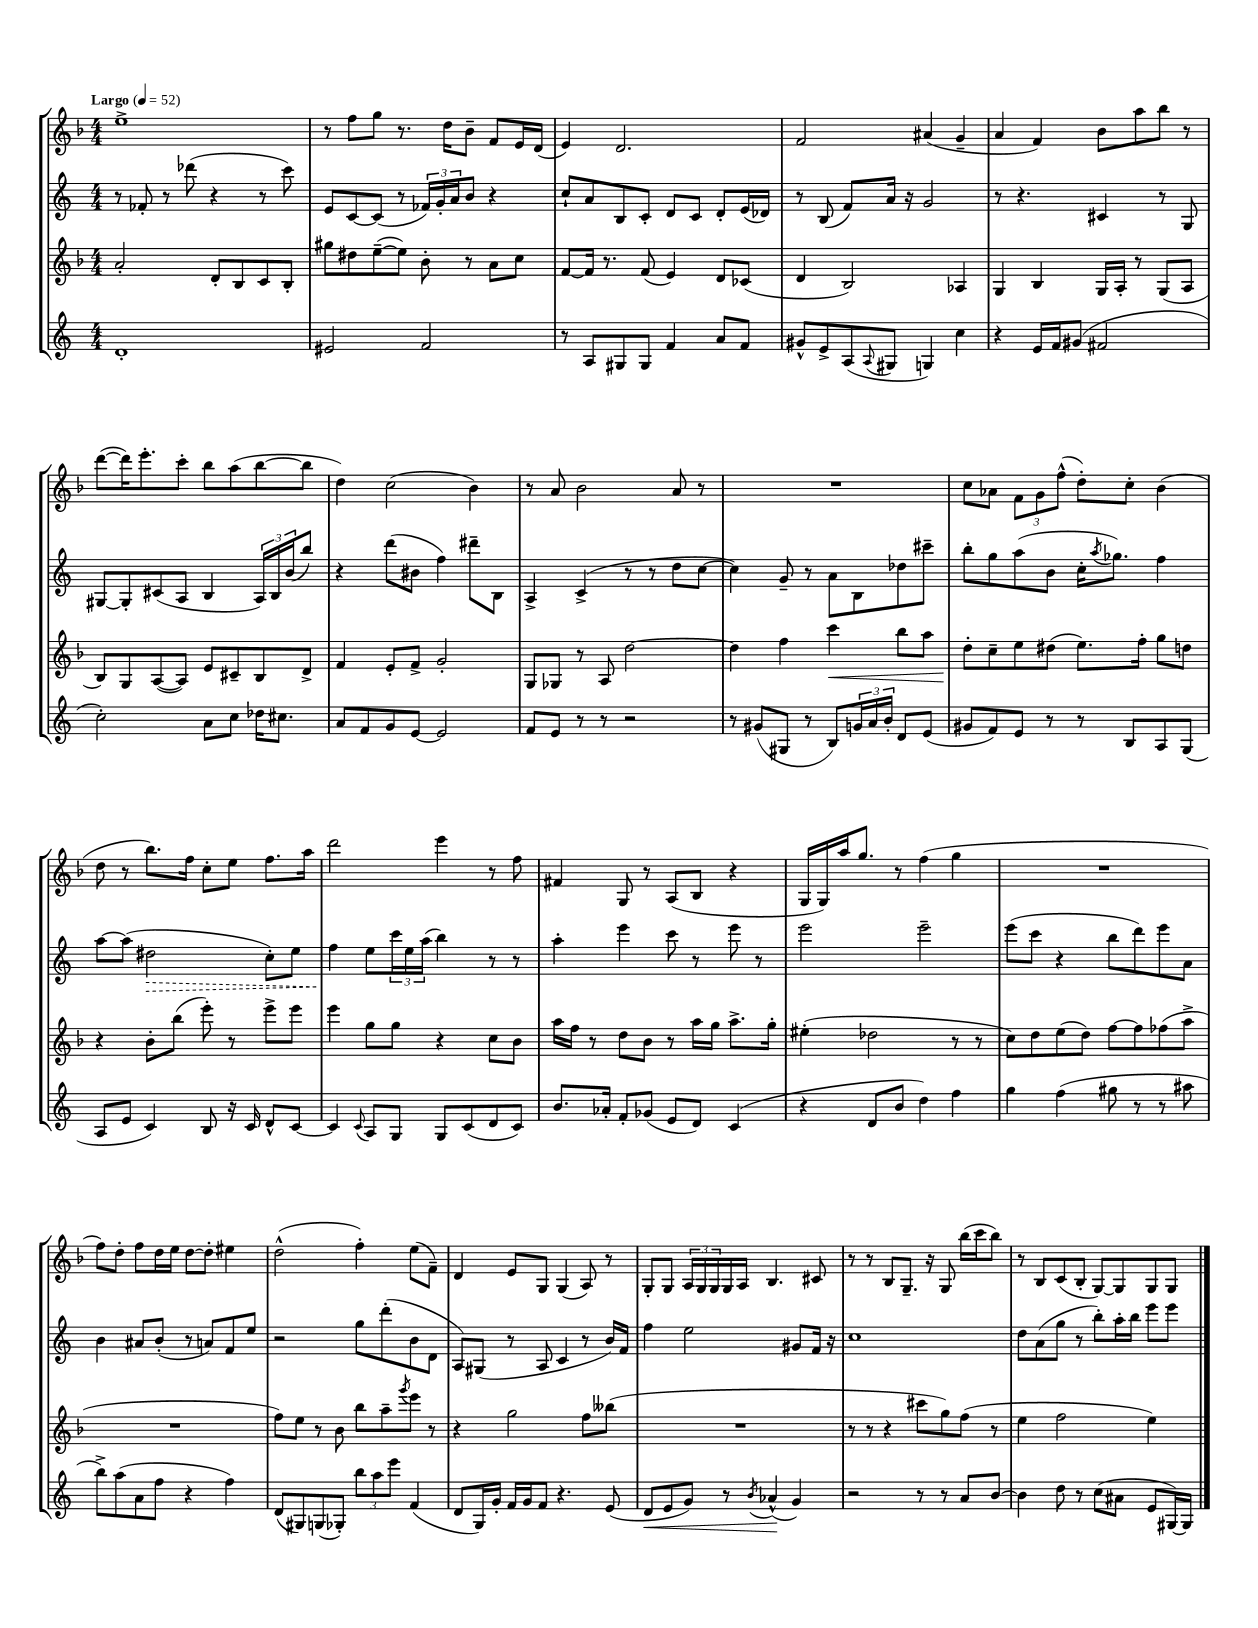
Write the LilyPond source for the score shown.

<<
\new StaffGroup <<
\new Staff = "s0" {
    \clef treble \key f \major \numericTimeSignature \time 4/4 \tempo "Largo" 4 = 52
    e''1-> |
    r8 f''8 g''8 r8. d''16 bes'8-- f'8 e'16 d'16( |
    e'4) d'2. |
    f'2 ais'4( g'4-- |
    a'4 f'4) bes'8 a''8 bes''8 r8 |
    d'''8~( d'''16) e'''8.-. c'''8-. bes''8 a''8( bes''8~ bes''8 |
    d''4) c''2( bes'4) |
    r8 a'8 bes'2 a'8 r8 |
    R1 |
    c''8 aes'8 \tuplet 3/2 { f'8 g'8 f''8-^( } d''8-.) c''8-. bes'4( |
    d''8 r8 bes''8.) f''16 c''8-. e''8 f''8. a''16 |
    d'''2 e'''4 r8 f''8 |
    fis'4 g8 r8 a8( bes8 r4 |
    g16 g16) a''16 g''8. r8 f''4( g''4 |
    R1 |
    f''8) d''8-. f''8 d''16 e''16 d''8~ d''8-. eis''4 |
    d''2-^( f''4-.) e''8( f'8--) |
    d'4 e'8 g8 g4( a8) r8 |
    g8-. g8 \tuplet 3/2 { a16 g16 g16 } g16 a16 bes4. cis'8 |
    r8 r8 bes8 g8.-- r16 g8 bes''16( c'''16 bes''8) |
    r8 bes8 c'8( bes8-. g8~) g8 g8 g8 \bar "|." |
}
\new Staff = "s1" {
    \clef treble \key c \major \numericTimeSignature \time 4/4
    r8 fes'8-. r8 des'''8( r4 r8 c'''8) |
    e'8 c'8~ c'8( r8 \tuplet 3/2 { fes'16) g'16-. a'16 } b'8 r4 |
    c''8-! a'8 b8 c'8-. d'8 c'8 d'8-. e'16( des'16) |
    r8 b8( f'8) a'16 r16 g'2 |
    r8 r4. cis'4 r8 g8 |
    gis8~ gis8-. cis'8( a8 b4 \tuplet 3/2 { a16) b16 b'16( } b''8) |
    r4 d'''8( bis'8 f''4) dis'''8-- b8 |
    a4-> c'4->( r8 r8 d''8 c''8~ |
    c''4) g'8-- r8 a'8 b8 des''8 cis'''8-- |
    b''8-. g''8 a''8( b'8 c''16-. \acciaccatura { a''8 } ges''8.) f''4 |
    a''8~ a''8( \once \override Hairpin.style = #'dashed-line dis''2\> c''8-.) e''8 |
    f''4\! e''8 \tuplet 3/2 { c'''16 e''16 a''16( } b''4) r8 r8 |
    a''4-. e'''4 c'''8 r8 e'''8 r8 |
    e'''2 e'''2-- |
    e'''8( c'''8 r4 b''8 d'''8) e'''8 a'8 |
    b'4 ais'8 b'8-.( r8 a'8) f'8 e''8 |
    r2 g''8 d'''8-.( b'8 d'8 |
    a8) gis8( r8 a8 c'4 r8 b'16) f'16 |
    f''4 e''2 gis'8 f'16 r16 |
    c''1 |
    d''8 a'8( g''8 r8 b''8-.) a''16-. b''16 e'''8 e'''8 \bar "|." |
}
\new Staff = "s2" {
    \clef treble \key f \major \numericTimeSignature \time 4/4
    a'2-. d'8-. bes8 c'8 bes8-. |
    gis''8 dis''8 e''8~--( e''8) bes'8-. r8 a'8 c''8 |
    f'8~ f'16 r8. f'8( e'4) d'8 ces'8( |
    d'4 bes2) aes4 |
    g4 bes4 g16 a16-. r8 g8( a8 |
    bes8) g8 a8~( a8) e'8 cis'8-- bes8 d'8-> |
    f'4 e'8-. f'8-> g'2-. |
    g8 ges8 r8 a8 d''2~ |
    d''4 f''4 c'''4\< bes''8 a''8 |
    d''8-.\! c''8-- e''8 dis''8( e''8.) f''16-. g''8 d''8 |
    r4 bes'8-. bes''8( e'''8-.) r8 e'''8-> e'''8 |
    e'''4 g''8 g''8 r4 c''8 bes'8 |
    a''16 f''16 r8 d''8 bes'8 r8 a''16 g''16 a''8.-> g''16-. |
    eis''4-.( des''2 r8 r8 |
    c''8) d''8 e''8( d''8) f''8~ f''8 fes''8( a''8-> |
    R1 |
    f''8) e''8 r8 bes'8 bes''8 a''8-- \acciaccatura { g'''8 } e'''8 r8 |
    r4 g''2 f''8 beses''8( |
    R1 |
    r8 r8 r4 cis'''8 g''8) f''8( r8 |
    e''4 f''2 e''4) \bar "|." |
}
\new Staff = "s3" {
    \clef treble \key c \major \numericTimeSignature \time 4/4
    d'1-. |
    eis'2 f'2 |
    r8 a8 gis8 gis8 f'4 a'8 f'8 |
    gis'8-^ e'8-> a8( \appoggiatura { a8 } gis8 g4) c''4 |
    r4 e'16 f'16 gis'8( fis'2 |
    c''2-.) a'8 c''8 des''16 cis''8. |
    a'8 f'8 g'8 e'8~ e'2 |
    f'8 e'8 r8 r8 r2 |
    r8 gis'8( gis8 r8 b8) \tuplet 3/2 { g'16 a'16 b'16-. } d'8 e'8( |
    gis'8 f'8) e'8 r8 r8 b8 a8 g8( |
    a8 e'8 c'4) b8 r16 c'16 d'8-^ c'8~ |
    c'4 \appoggiatura { c'8 } a8 g8 g8 c'8( d'8 c'8) |
    b'8. aes'16-. f'8-. ges'8( e'8 d'8) c'4( |
    r4 d'8 b'8 d''4) f''4 |
    g''4 f''4( gis''8 r8 r8 ais''8 |
    b''8->) a''8( a'8 f''8 r4 f''4) |
    d'8( gis8) g8( ges8-.) \tuplet 3/2 { b''8 a''8 e'''8 } f'4( |
    d'8 g16) g'16-. f'16 g'16 f'8 r4. e'8( |
    d'8\< e'8 g'8) r8 \acciaccatura { b'8 } aes'4-^\!( g'4) |
    r2 r8 r8 a'8 b'8~ |
    b'4 d''8 r8 c''8( ais'8 e'8 gis16~) gis16 \bar "|." |
}
>>
>>
\layout { \context { \Score \remove "Bar_number_engraver" } }
